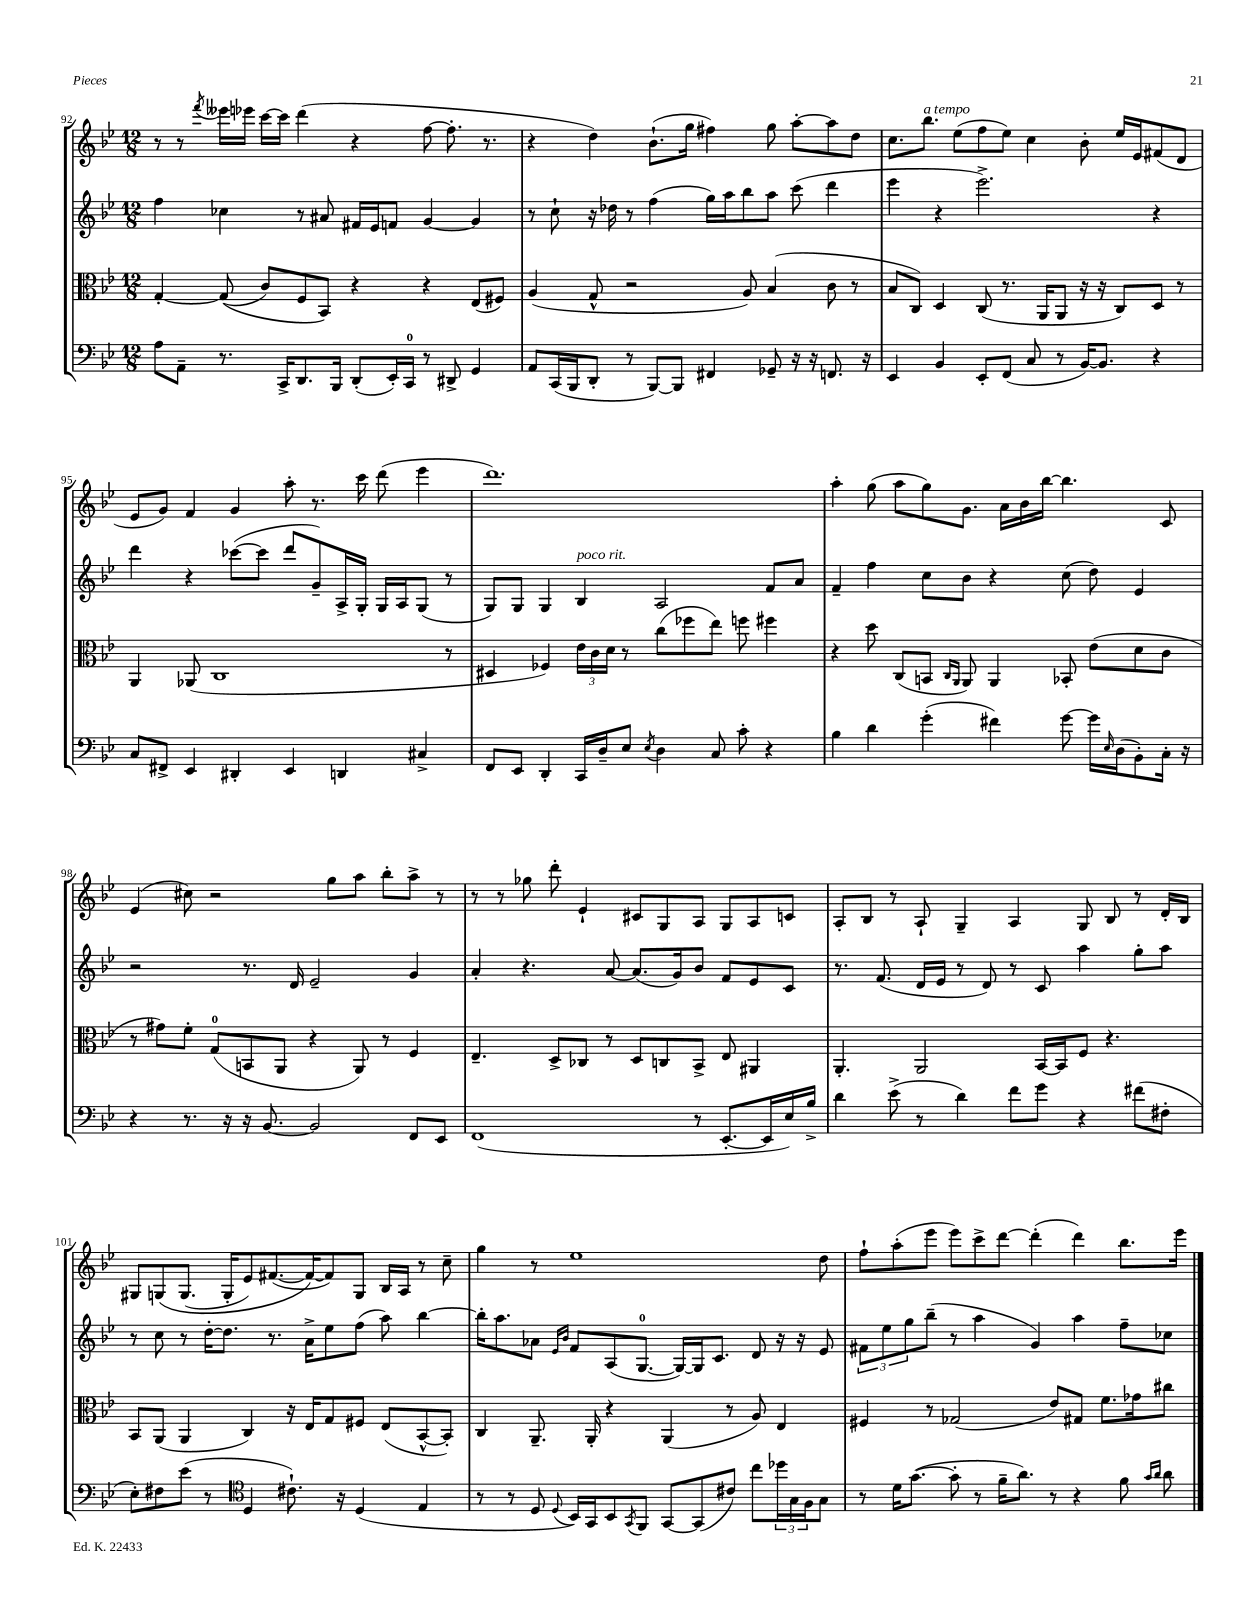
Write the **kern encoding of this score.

**kern	**kern	**kern	**kern
*part4	*part3	*part2	*part1
*staff4	*staff3	*staff2	*staff1
*clefF4	*clefC3	*clefG2	*clefG2
*k[b-e-]	*k[b-e-]	*k[b-e-]	*k[b-e-]
*M12/8	*M12/8	*M12/8	*M12/8
=92	=92	=92	=92
8A\L	[4G'/	4ff\	8r
8AA~\J	.	.	8r
.	.	.	8qfff/
8.r	((8G/]	4cc-X\	16eee--X\LL
.	.	.	16eee-X\JJ
.	8c/L)	.	[16ccc\LL
16CC^/KL	.	.	16ccc\JJ]
8.DD/	8F/	8r	(4ddd\
.	8BB-/J)	8a#X/	.
16BBB-/Jk	.	.	.
(8DD'/L	4r	16f#X/LL	4r
.	.	16e-/J	.
16EE-'/L)	.	8fn/J	.
16CC/JJ	.	.	.
8r	4r	[4g/	[8ff\
8DD#X^/	.	.	8.ff'\]
4GG/	(8E-/L	4g/]	.
.	.	.	8.r
.	8F#X/J)	.	.
=93	=93	=93	=93
8AA/L	(4A/	8r	4r
(16CC/L	.	8cc`\	.
16BBB-/J	.	.	.
8DD'/J	8G^^/	16r	4dd\)
.	.	16dd-X\	.
8r	2r	8r	.
[8BBB-/L)	.	(4ff\	(8.b-`\L
8BBB-/J]	.	.	.
.	.	.	16gg\Jk
4FF#X/	.	16gg\LL)	4ff#X\)
.	.	16aa\J	.
.	8A/)	8bb-\	.
8GG-X~/	(4B-/	8aa\J	8gg\
16r	.	(8ccc\	[8aa'\L
16r	.	.	.
8.FFn/	8c\	4ddd\	8aa\]
.	8r	.	8dd\J
16r	.	.	.
=94	=94	=94	=94
4EE-/	8B-/L	4eee-\	8.cc\L
.	8C/J)	.	.
!	!	!	!LO:TX:a:i:t=a tempo
.	.	.	8.bb-\J
4BB-/	4D/	4r	.
.	.	.	(8ee-\L
8EE-'/L	(8C/	2.eee-^\)	8ff\
(8FF/J	8.r	.	8ee-\J)
8C/	.	.	4cc\
.	16AA/KL	.	.
8r	8AA/J	.	.
[16BB-/KL)	16r	.	8b-'\
8.BB-/J]	16r	.	.
.	8C/L)	.	16ee-/LL
.	.	.	16e-/J
4r	8D/J	4r	(8f#X/
.	8r	.	8d/J
!!LO:LB:g=z
=95	=95	=95	=95
8C/L	4AA/	4ddd\	8e-/L
8FF#X^/J	.	.	8g/J)
4EE-/	(8AA-X/	4r	4f/
.	1C	.	.
4DD#X'/	.	([8ccc-X\L	4g/
.	.	8ccc-\J]	.
4EE-/	.	8ddd/L	8aa'\
.	.	8g~/)	8.r
4DDn/	.	16A^/L	.
.	.	16G'/JJ	16ccc\
.	.	16G/LL	(8ddd\
.	.	16A/J	.
4C#X^/	.	(8G/J	4eee-\
.	8r	8r	.
=96	=96	=96	=96
8FF/L	4D#X/	8G/L)	1.ddd)
8EE-/J	.	8G/J	.
4DD'/	4F-X/)	4G/	.
!	!	!LO:TX:a:i:t=poco rit.	!
16CC/LL	24e-\LL	4B-/	.
.	24c\	.	.
16D~/J	.	.	.
.	24d\JJ	.	.
8E-/J	8r	.	.
8qE-/	.	.	.
4D\	(8cc\L	2A/	.
.	8ff-X\	.	.
8C/	8ee-\J)	.	.
8c'\	8ffn\	.	.
4r	4ff#X\	8f/L	.
.	.	8a/J	.
=97	=97	=97	=97
4B-\	4r	4f~/	4aa'\
4d\	8dd\	4ff\	(8gg\
.	(8C/L	.	8aa\L
(4g'\	8BBn/J	8cc\L	8gg\)
.	16qqC/LL	.	.
.	16qqAA/JJ	.	.
.	8AA/)	8b-\J	8.g\J
4f#X\)	4AA/	4r	.
.	.	.	16a\LL
.	.	.	16b-\
.	.	.	[16bb-\JJ
[8g\	8BB-X'/	(8cc\	4.bb-\]
16g\LL]	(8e-\L	8dd\)	.
16qqE-/	.	.	.
(16D\J	.	.	.
8BB-'\)	8d\	4e-/	.
16C'\Jk	8c\J	.	8c/
16r	.	.	.
!!LO:LB:g=z
=98	=98	=98	=98
4r	8r	2r	(4e-/
.	8g#X\L)	.	.
8.r	8f'\J	.	8cc#X\)
.	(8G/L	.	2r
16r	.	.	.
16r	8BBn/	8.r	.
[8.BB-/	.	.	.
.	8AA/J	.	.
.	.	16d/	.
2BB-/]	4r	2e-~/	.
.	.	.	8gg\L
.	8AA/)	.	8aa\J
.	8r	.	8bb-'\L
8FF/L	4F/	4g/	8aa^\J
8EE-/J	.	.	8r
=99	=99	=99	=99
(1FF	4.E-~/	4a'/	8r
.	.	.	8r
.	.	4.r	8gg-X\
.	8D^/L	.	8ddd'\
.	8C-X/J	.	4e-`/
.	8r	[8a/	.
.	8D/L	(8.a/L]	8c#X/L
.	8Cn/	.	8G/
.	.	16g/k)	.
8r	8BB-^/J	8b-/J	8A/J
[8.EE-'/L	8E-/	8f/L	8G/L
.	4AA#X/	8e-/	8A/
16EE-/L]	.	.	.
16E-/)	.	8c/J	8cn/J
16B-^/JJ	.	.	.
=100	=100	=100	=100
4d\	4.AA'/	8.r	8A'/L
.	.	.	8B-/J
.	.	(8.f/	.
(8e-^\	.	.	8r
8r	2AA/	16d/LL	8A`/
.	.	16e-/JJ	.
4d\)	.	8r	4G~/
.	.	8d/)	.
8f\L	.	8r	4A/
8g\J	[16BB-/LL	8c/	.
.	16BB-/J]	.	.
4r	8F/J	4aa\	8G/
.	4.r	.	8B-/
(8f#X\L	.	8gg'\L	8r
8F#X'\J	.	8aa\J	16d'/LL
.	.	.	16B-/JJ
!!LO:LB:g=z
=101	=101	=101	=101
8E-'\L)	8BB-/L	8r	8G#X/L
8F#X\	(8AA/J	8cc\	(8Gn/
(8e-\J	4AA/	8r	(8.G/J
8r	.	[16dd'\KL	.
.	.	8.dd\J]	16G'/KL
*clefC4	*	*	*
4D/	4C/)	.	8e-/)
.	.	8.r	([8.f#X/
8.c#X`\)	16r	.	.
.	16E-/KL	16a^\KL	16f#/K_)
.	8G/	8ee-\	8f#/])
16r	.	.	.
(4D/	8F#X/J	(8ff\J	8G/J
.	(8E-/L	8aa\)	16B-/LL
.	.	.	16A/JJ
4E-/	[8BB-^^/	[4bb-\	8r
.	8BB-'/J])	.	8cc~\
=102	=102	=102	=102
8r	4C/	16bb-'\KL]	4gg\
.	.	8.aa\	.
8r	.	.	.
8D/	8.AA~/	8a-X\J	8r
.	.	16qqe-/LL	.
8qqD/	.	16qqb-/JJ	.
16BB-/LL)	.	8f/L	1ee-
16GG/J	16AA'/	.	.
8BB-/	4r	(8A/	.
8qGG/	.	.	.
8FF/J	.	[8.G/J	.
[8GG/L	(4AA/	.	.
.	.	16G/LL_)	.
(8GG/]	.	16G/J]	.
.	.	8.c/J	.
8c#X/J)	8r	.	.
8cc\L	8A/)	8d/	.
24dd-X\L	4E-/	16r	.
24G\	.	.	.
.	.	16r	.
24F\J	.	.	.
8G\J	.	8e-/	8dd\
=103	=103	=103	=103
8r	4F#X/	12f#X\L	8ff`\L
.	.	12ee-\	.
16d\KL	.	.	(8aa'\
.	.	12gg\	.
([8.g\J	.	.	.
.	8r	(8bb-~\J	8eee-\J
8g'\]	(2G-X/	8r	8eee-\L)
8r	.	4aa\	8ccc^\
16f~\KL	.	.	[8ddd\J
8.a\J)	.	.	.
.	.	4g/)	(4ddd'\]
8r	8e-/L)	.	.
4r	8G#X/J	4aa\	4ddd\)
.	8.f\L	.	.
8f\	.	8ff~\L	8.bb-\L
.	16g-X\k	.	.
16qqg/LL	.	.	.
16qqa/JJ	.	.	.
8a\	8cc#X\J	8cc-X\J	.
.	.	.	16eee-\Jk
==	==	==	==
*-	*-	*-	*-
